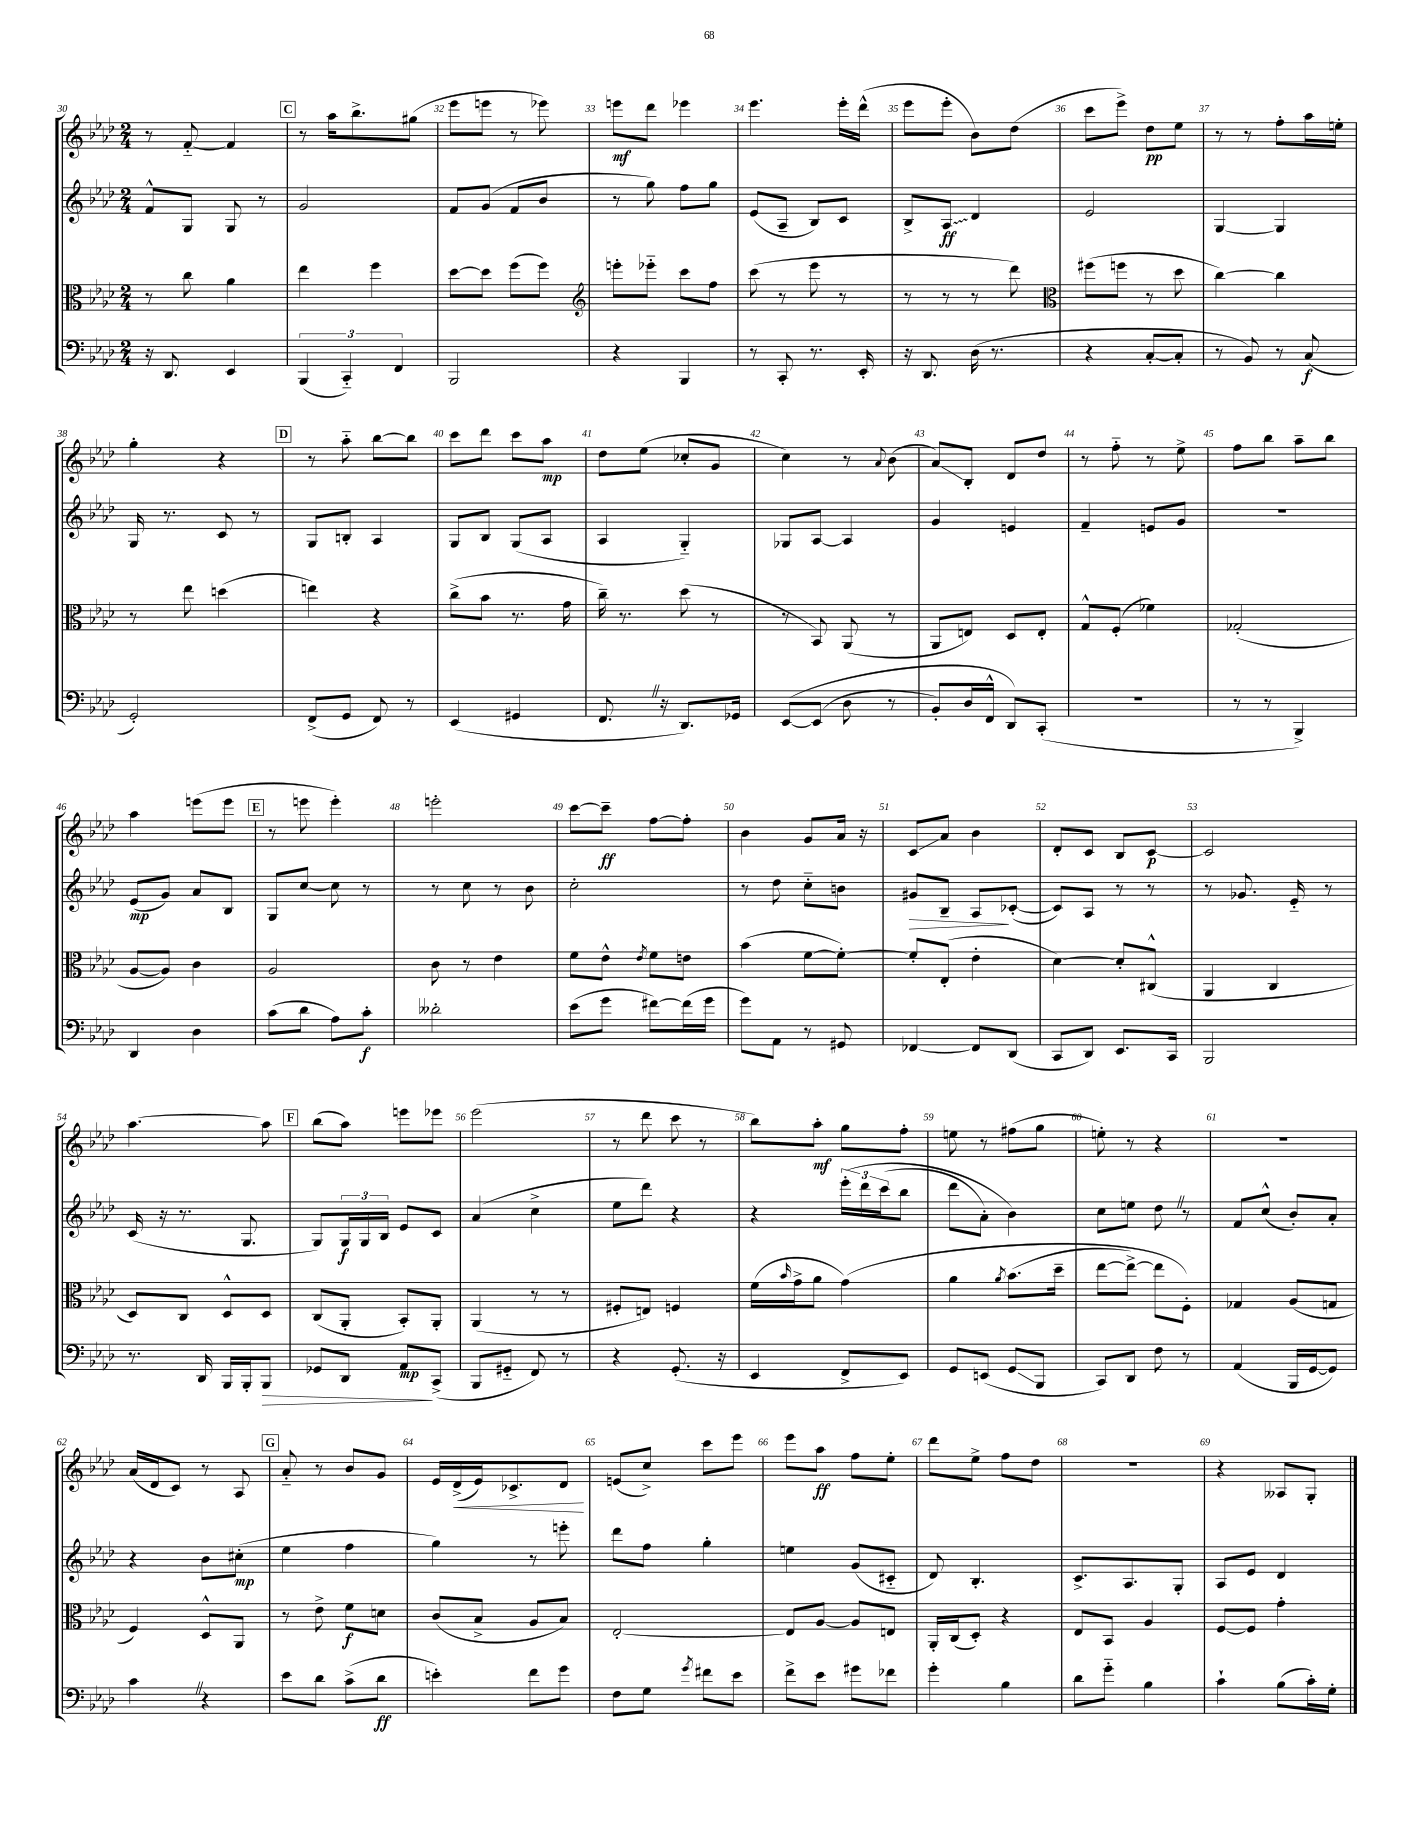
<<
\new StaffGroup <<
\new Staff = "s0" {
    \clef treble \key aes \major \numericTimeSignature \time 2/4
    r8 f'8~-_ f'4 |
    \mark \markup { \box "C" } r8 aes''16 bes''8.-> gis''8( |
    ees'''8 e'''8 r8 ees'''8) |
    e'''8\mf des'''8 ees'''4 |
    ees'''4. ees'''16-. des'''16-^( |
    ees'''8 ees'''8-. bes'8) des''8( |
    c'''8 ees'''8->) des''8\pp ees''8 |
    r8 r8 f''8-. aes''16 e''16-. |
    g''4-. r4 |
    \mark \markup { \box "D" } r8 aes''8-_ bes''8~ bes''8 |
    c'''8 des'''8 c'''8 aes''8\mp |
    des''8 ees''8( ces''8-. g'8 |
    c''4) r8 \appoggiatura { aes'8 } bes'8( |
    aes'8\glissando) bes8-. des'8 des''8 |
    r8 f''8-_ r8 ees''8-> |
    f''8 bes''8 aes''8-- bes''8 |
    aes''4 e'''8( e'''8 |
    \mark \markup { \box "E" } r8 e'''8 e'''4-.) |
    e'''2-. |
    c'''8~ c'''8--\ff f''8~ f''8-. |
    bes'4 g'8 aes'16 r16 |
    c'8\glissando aes'8 bes'4 |
    des'8-. c'8 bes8 c'8~\p |
    c'2 |
    aes''4.~ aes''8 |
    \mark \markup { \box "F" } bes''8( aes''8) e'''8 ees'''8 |
    ees'''2( |
    r8 des'''8 c'''8 r8 |
    bes''8) aes''8-.\mf g''8 f''8-. |
    e''8 r8 fis''8( g''8 |
    e''8-.) r8 r4 |
    r2 |
    aes'16( des'16 c'8) r8 aes8 |
    \mark \markup { \box "G" } aes'8-_ r8 bes'8 g'8 |
    ees'16 des'16->\<( ees'16) ces'8.-> des'8\! |
    e'8( c''8->) c'''8 ees'''8 |
    ees'''8 aes''8\ff f''8 ees''8-. |
    des'''8 ees''8-> f''8 des''8 |
    R2 |
    r4 aeses8 g8-. \bar "|." |
}
\new Staff = "s1" {
    \clef treble \key aes \major \numericTimeSignature \time 2/4
    f'8-^ g8 g8 r8 |
    \mark \markup { \box "C" } g'2 |
    f'8 g'8( f'8 bes'8 |
    r8 g''8) f''8 g''8 |
    ees'8( aes8-- bes8) c'8 |
    bes8-> \once \override Glissando.style = #'zigzag aes8\glissando\ff des'4 |
    ees'2 |
    g4~ g4 |
    g16 r8. c'8 r8 |
    \mark \markup { \box "D" } g8 b8-. aes4 |
    g8 bes8 g8( aes8 |
    aes4 g4-_) |
    ges8 aes8~ aes4 |
    g'4 e'4 |
    f'4-- e'8 g'8 |
    r2 |
    ees'8\mp( g'8) aes'8 bes8 |
    \mark \markup { \box "E" } g8 c''8~ c''8 r8 |
    r8 c''8 r8 bes'8 |
    c''2-. |
    r8 des''8 c''8-_ b'8 |
    gis'8\> bes8-- aes8\! ces'8~-.( |
    ces'8) aes8 r8 r8 |
    r8 ges'8. ees'16-_ r8 |
    c'16( r16 r8. g8. |
    \mark \markup { \box "F" } g8) \tuplet 3/2 { g16\f g16 bes16 } ees'8 c'8 |
    aes'4( c''4-> |
    ees''8 des'''8) r4 |
    r4 \tuplet 3/2 { ees'''16-.\( des'''16 c'''16( } bes''8 |
    des'''8 aes'8-.) bes'4\) |
    c''8 e''8 des''8 \once \override BreathingSign.text = \markup { \musicglyph "scripts.caesura.straight" } \breathe r8 |
    f'8 c''8-^( bes'8-.) aes'8-. |
    r4 bes'8 cis''8-.\mp( |
    \mark \markup { \box "G" } ees''4 f''4 |
    g''4) r8 e'''8-. |
    des'''8 f''8 g''4-. |
    e''4 g'8( cis'8-_ |
    des'8) bes4.-. |
    c'8.-> aes8. g8-. |
    aes8 ees'8 des'4 \bar "|." |
}
\new Staff = "s2" {
    \clef alto \key aes \major \numericTimeSignature \time 2/4
    r8 c''8 aes'4 |
    \mark \markup { \box "C" } ees''4 f''4 |
    des''8~ des''8 f''8( f''8) |
    \clef treble e'''8-. ees'''8-_ c'''8 f''8 |
    c'''8( r8 ees'''8 r8 |
    r8 r8 r8 des'''8) |
    \clef alto fis''8( f''8 r8 des''8 |
    c''4~) c''4 |
    r8 ees''8 d''4( |
    \mark \markup { \box "D" } e''4) r4 |
    c''8->( bes'8 r8. g'16 |
    c''16--) r8. des''8( r8 |
    r8 bes,8) aes,8( r8 |
    aes,8 e8) des8 e8-. |
    g8-^ f8-.( fes'4) |
    ges2-.( |
    aes8~ aes8) c'4 |
    \mark \markup { \box "E" } aes2 |
    c'8 r8 ees'4 |
    f'8 ees'8-^ \acciaccatura { ees'8 } f'8 e'8 |
    bes'4( f'8~ f'8~-.) |
    f'8-. ees8-.( ees'4-. |
    des'4~) des'8-. cis8-^( |
    aes,4 c4 |
    des8) c8 des8-^ des8 |
    \mark \markup { \box "F" } c8( aes,8-. bes,8-.) aes,8-. |
    aes,4( r8 r8 |
    fis8-. e8) f4 |
    f'16( \grace { bes'16 } g'16-> aes'8 g'4)\( |
    aes'4 \acciaccatura { aes'8 } bes'8.( des''16-- |
    ees''8~ ees''8~->) ees''8 f8-.\) |
    ges4 aes8( g8 |
    f4) des8-^ aes,8 |
    \mark \markup { \box "G" } r8 ees'8-> f'8\f d'8 |
    c'8( bes8-> aes8 bes8) |
    ees2~-. |
    ees8 aes8~ aes8 e8 |
    aes,16-. c16( des8-.) r4 |
    ees8 bes,8 aes4 |
    f8~ f8 g'4-. \bar "|." |
}
\new Staff = "s3" {
    \clef bass \key aes \major \numericTimeSignature \time 2/4
    r16 des,8. ees,4 |
    \mark \markup { \box "C" } \tuplet 3/2 { bes,,4( c,4-_) f,4 } |
    bes,,2 |
    r4 bes,,4 |
    r8 c,8-. r8. ees,16-. |
    r16 des,8. des16( r8. |
    r4 c8~-. c8-. |
    r8 bes,8) r8 c8\f( |
    g,2-.) |
    \mark \markup { \box "D" } f,8->( g,8 f,8) r8 |
    ees,4( gis,4 |
    f,8. \once \override BreathingSign.text = \markup { \musicglyph "scripts.caesura.straight" } \breathe r16 des,8.) ges,16 |
    ees,8~\( ees,8( des8 r8 |
    bes,8-.) des16 f,16-^ des,8\) c,8-.( |
    R2 |
    r8 r8 bes,,4->) |
    des,4 des4 |
    \mark \markup { \box "E" } c'8( des'8 aes8) c'8-.\f |
    deses'2-. |
    ees'8( g'8 fis'8~) fis'16( g'16 |
    g'8) aes,8 r8 gis,8 |
    fes,4~ fes,8 des,8( |
    c,8 des,8) ees,8. c,16 |
    bes,,2 |
    r8. des,16 bes,,16 bes,,16-. bes,,8\> |
    \mark \markup { \box "F" } ges,8 des,8 aes,8\mp\! c,8->( |
    bes,,8 gis,8-_ f,8) r8 |
    r4 g,8.-.( r16 |
    ees,4 f,8-> ees,8) |
    g,8 e,8( g,8\glissando bes,,8 |
    c,8) des,8 f8 r8 |
    aes,4( bes,,16 g,16~ g,8) |
    c'4 \once \override BreathingSign.text = \markup { \musicglyph "scripts.caesura.straight" } \breathe r4 |
    \mark \markup { \box "G" } ees'8 des'8 c'8->( des'8\ff |
    e'4-.) f'8 g'8 |
    f8 g8 \acciaccatura { g'8 } fis'8 ees'8 |
    f'8-> ees'8 gis'8 fes'8 |
    g'4-. bes4 |
    des'8 g'8-_ bes4 |
    c'4-! bes8( c'16-.) g16-. \bar "|." |
}
>>
>>
\layout { \context { \Score currentBarNumber = #30 \override BarNumber.break-visibility = ##(#f #t #t) barNumberVisibility = #all-bar-numbers-visible } }
